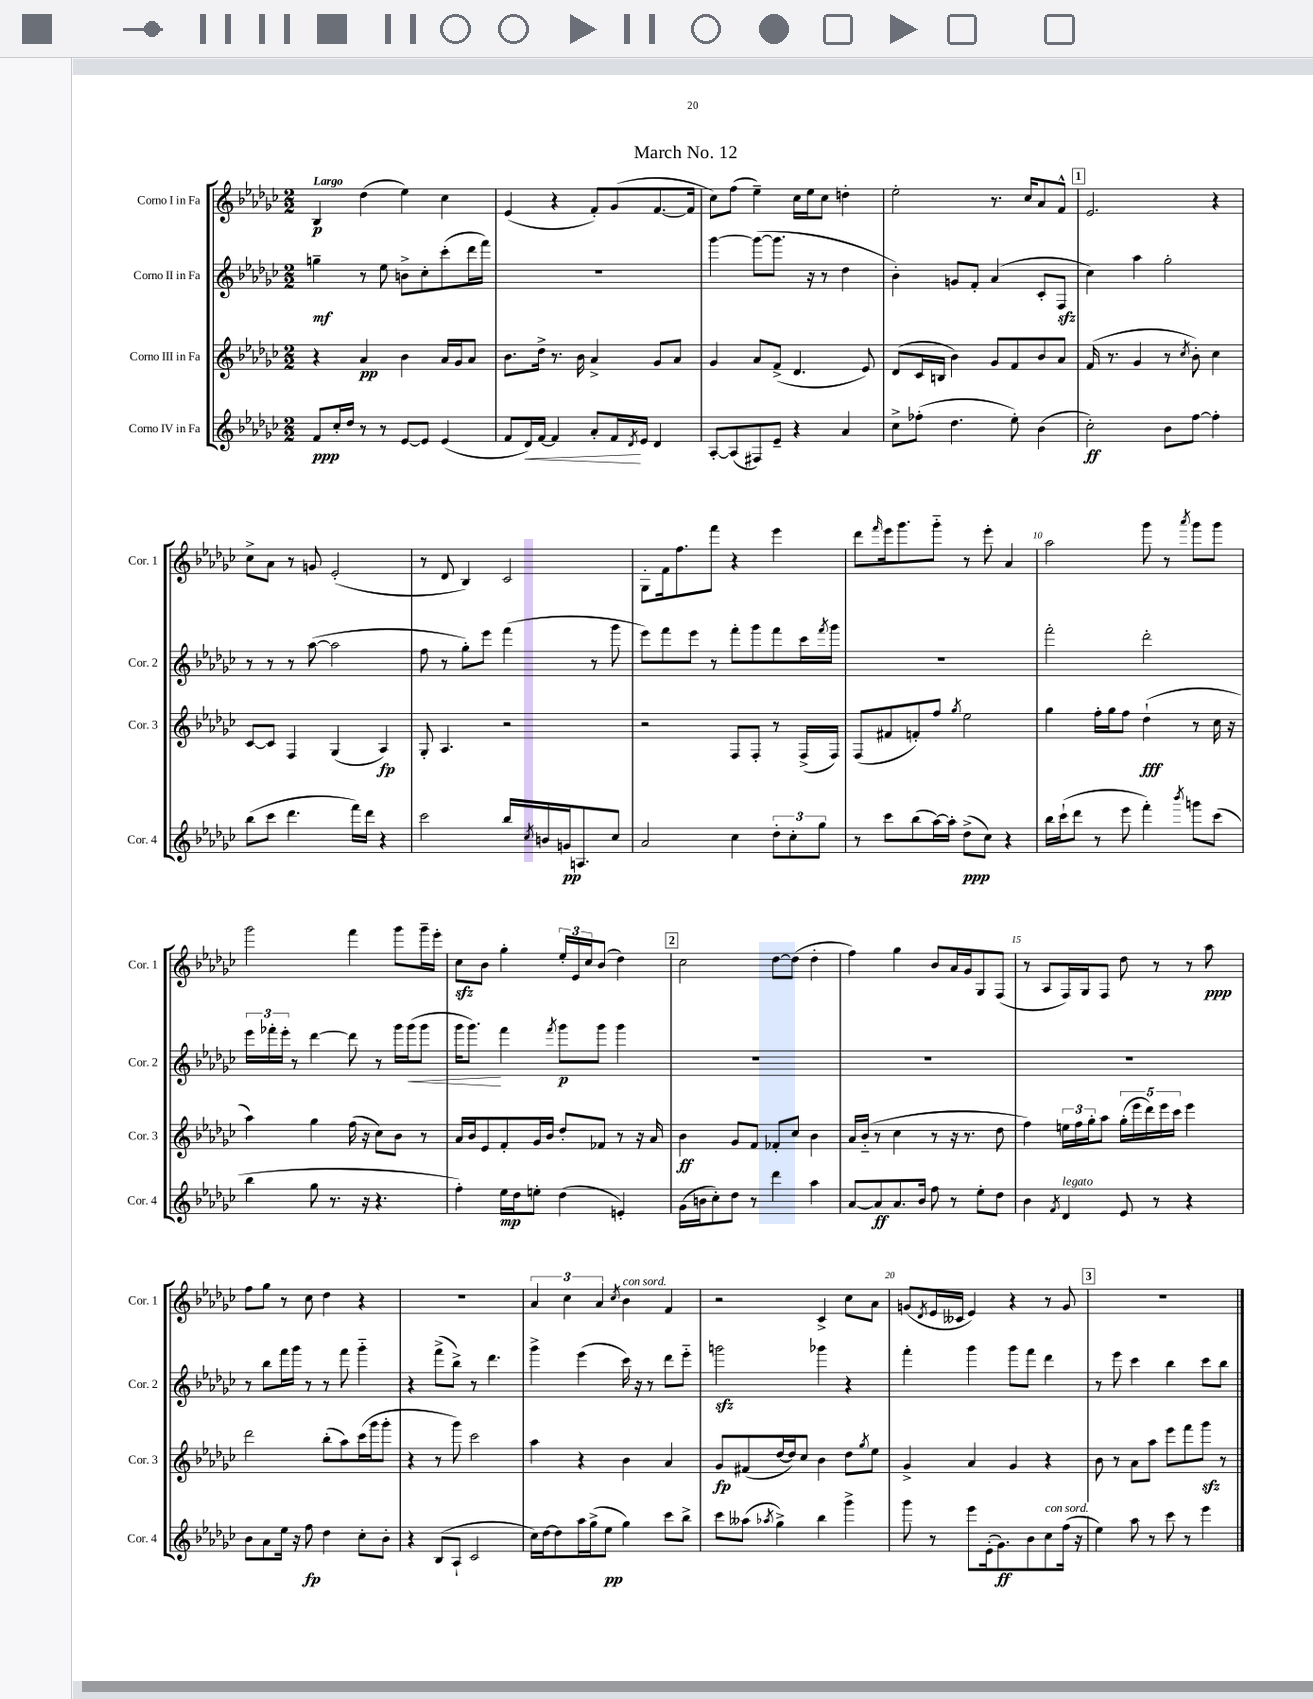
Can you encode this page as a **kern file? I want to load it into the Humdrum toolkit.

**kern	**dynam	**kern	**dynam	**kern	**dynam	**kern	**dynam
*part4	*part4	*part3	*part3	*part2	*part2	*part1	*part1
*staff4	*staff4	*staff3	*staff3	*staff2	*staff2	*staff1	*staff1
*I"Corno IV in Fa	*	*I"Corno III in Fa	*	*I"Corno II in Fa	*	*I"Corno I in Fa	*
*I'Cor. 4	*	*I'Cor. 3	*	*I'Cor. 2	*	*I'Cor. 1	*
*clefG2	*	*clefG2	*	*clefG2	*	*clefG2	*
*k[b-e-a-d-g-c-]	*	*k[b-e-a-d-g-c-]	*	*k[b-e-a-d-g-c-]	*	*k[b-e-a-d-g-c-]	*
*M2/2	*	*M2/2	*	*M2/2	*	*M2/2	*
=1	=1	=1	=1	=1	=1	=1	=1
!	!	!	!	!	!	!LO:TX:a:B:t=Largo	!
8f/L	ppp	4r	.	4ggn~\	mf	4B-/	p
16cc-'/L	.	.	.	.	.	.	.
16dd-/JJ	.	.	.	.	.	.	.
8r	.	4a-/	pp	8r	.	(4dd-\	.
8r	.	.	.	8ee-\	.	.	.
[8e-/L	.	4b-\	.	8bn^\L	.	4ee-\)	.
8e-/J]	.	.	.	8cc-'\	.	.	.
(4e-/	.	16a-/LL	.	(8ccc-'\	.	4cc-\	.
.	.	16g-/J	.	.	.	.	.
.	.	8a-/J	.	16ddd-\L	.	.	.
.	.	.	.	16fff\JJ)	.	.	.
=2	=2	=2	=2	=2	=2	=2	=2
8f/L	.	8.b-\L	.	1r	.	(4e-/	.
!	!LO:HP:b	!	!	!	!	!	!
16d-/L)	<	.	.	.	.	.	.
[16f/JJ	.	16dd-^\Jk	.	.	.	.	.
4f/]	.	8.r	.	.	.	4r	.
.	.	16b-\	.	.	.	.	.
8a-'/L	.	4a-^/	.	.	.	8f'/L)	.
16f/L	.	.	.	.	.	(8g-/	.
8qd-/	.	.	.	.	.	.	.
16e-/JJ	[	.	.	.	.	.	.
4d-/	.	8g-/L	.	.	.	[8.f/	.
.	.	8a-/J	.	.	.	.	.
.	.	.	.	.	.	16f/Jk]	.
=3	=3	=3	=3	=3	=3	=3	=3
[8A-'/L	.	4g-/	.	[4ggg-\	.	8cc-\L)	.
(8A-/]	.	.	.	.	.	(8ff\J	.
8F#X/)	.	8a-/L	.	(8ggg-\L_	.	4ee-~\)	.
8e-~/J	.	(8f^/J	.	8.ggg-\J]	.	.	.
4r	.	4.d-/	.	.	.	16cc-\LL	.
.	.	.	.	16r	.	16ee-\J	.
.	.	.	.	8r	.	8cc-\J	.
4a-/	.	.	.	4dd-\	.	4ddn'\	.
.	.	8e-/)	.	.	.	.	.
=4	=4	=4	=4	=4	=4	=4	=4
8cc-^\L	.	(8d-/L	.	4b-'\)	.	2ee-'\	.
(8ff-X'\J	.	16c-/L	.	.	.	.	.
.	.	16Bn/JJ	.	.	.	.	.
4.dd-\	.	4b-\)	.	8gn/L	.	.	.
.	.	.	.	8f'/J	.	.	.
.	.	8g-/L	.	(4a-/	.	8.r	.
8ee-'\)	.	8f/	.	.	.	.	.
.	.	.	.	.	.	16cc-/KL	.
(4b-\	.	8b-/	.	8c-'/L	.	8a-/	.
.	.	8a-/J	.	8Fzz/J	.	8f^^/J	.
!!LO:REH:place=s1:t=1
=5	=5	=5	=5	=5	=5	=5	=5
2cc-'\)	ff	(16f/	.	4cc-\)	.	2.e-/	.
.	.	8.r	.	.	.	.	.
.	.	4g-/	.	4aa-\	.	.	.
8b-\L	.	8r	.	2gg-'\	.	.	.
.	.	8qcc-/	.	.	.	.	.
[8ff\J	.	8b-'\)	.	.	.	.	.
4ff'\]	.	4cc-\	.	.	.	4r	.
!!LO:LB:g=z
=6	=6	=6	=6	=6	=6	=6	=6
(8bb-\L	.	[8c-/L	.	8r	.	8cc-^\L	.
8ccc-\J	.	8c-/J]	.	8r	.	8a-\J	.
4.ddd-\	.	4F/	.	8r	.	8r	.
.	.	.	.	([8aa-\	.	8gn/	.
.	.	(4G-/	.	2aa-\]	.	(2e-'/	.
16fff\LL)	.	.	.	.	.	.	.
16ddd-\JJ	.	.	.	.	.	.	.
4r	.	4A-/)	fp	.	.	.	.
=7	=7	=7	=7	=7	=7	=7	=7
2ccc-\	.	8G-'/	.	8ff\	.	8r	.
.	.	4.A-/	.	8r	.	8d-/	.
.	.	.	.	8gg-'\L)	.	4B-/)	.
.	.	.	.	8eee-\J	.	.	.
16bb-/LL	.	2r	.	(4fff\	.	2c-/	.
8qcc-/	.	.	.	.	.	.	.
16bn/	.	.	.	.	.	.	.
16gn/J	pp	.	.	.	.	.	.
8.An/	.	.	.	.	.	.	.
.	.	.	.	8r	.	.	.
8cc-/J	.	.	.	8ggg-\	.	.	.
=8	=8	=8	=8	=8	=8	=8	=8
2a-/	.	2r	.	8eee-\L)	.	8G-'\L	.
.	.	.	.	8fff\	.	16f\k	.
.	.	.	.	.	.	8.ff\	.
.	.	.	.	8eee-\J	.	.	.
.	.	.	.	8r	.	8fff\J	.
4cc-\	.	8F/L	.	8fff'\L	.	4r	.
.	.	8F'/J	.	8ggg-\	.	.	.
12dd-'\L	.	8r	.	8fff\	.	4eee-\	.
12cc-'\	.	.	.	.	.	.	.
.	.	(16F^/LL	.	16ccc-\L	.	.	.
12gg-\J	.	.	.	.	.	.	.
.	.	.	.	8qfff/	.	.	.
.	.	16F/JJ)	.	16ggg-\JJ	.	.	.
=9	=9	=9	=9	=9	=9	=9	=9
8r	.	(8F/L	.	1r	.	8ddd-\L	.
.	.	.	.	.	.	16qqfff/	.
8ccc-\L	.	8f#X/	.	.	.	16eee-\k	.
.	.	.	.	.	.	8.ggg-\	.
(8bb-\	.	8fn'/)	.	.	.	.	.
[16aa-\L)	.	8ff/J	.	.	.	8ggg-\J	.
16aa-'\JJ]	.	.	.	.	.	.	.
.	.	8qgg-/	.	.	.	.	.
(8dd-^\L	ppp	2ee-\	.	.	.	8r	.
8cc-\J)	.	.	.	.	.	8eee-'\	.
4r	.	.	.	.	.	4a-/	.
=10	=10	=10	=10	=10	=10	=10	=10
16bb-\LL	.	4gg-\	.	2fff'\	.	2aa-\	.
(16ccc-`\J	.	.	.	.	.	.	.
8ddd-\J	.	.	.	.	.	.	.
8r	.	16ff'\LL	.	.	.	.	.
.	.	16gg-\J	.	.	.	.	.
8eee-\	.	8ff\J	.	.	.	.	.
4fff'\)	.	(4dd-`\	fff	2ddd-'\	.	8ggg-\	.
.	.	.	.	.	.	8r	.
8qbbb-/	.	.	.	.	.	8qaaa-/	.
8gggn\L	.	8r	.	.	.	8ggg-\L	.
(8ccc-\J	.	16cc-\	.	.	.	8ggg-\J	.
.	.	16r	.	.	.	.	.
!!LO:LB:g=z
=11	=11	=11	=11	=11	=11	=11	=11
4bb-\	.	4aa-\)	.	24eee-\LL	.	2ggg-\	.
.	.	.	.	24fff-X'\	.	.	.
.	.	.	.	24eee-'\JJ	.	.	.
.	.	.	.	8r	.	.	.
8gg-\	.	4gg-\	.	[4ddd-\	.	.	.
8.r	.	.	.	.	.	.	.
.	.	(16ff\	.	8ddd-\]	.	4fff\	.
16r	.	16r	.	.	.	.	.
4.r	.	8cc-\L)	.	8r	.	.	.
.	.	8b-\J	.	16ggg-\LL	.	8ggg-\L	.
!	!	!	!	!	!LO:HP:b	!	!
.	.	.	.	(16ggg-\J	<	.	.
.	.	8r	.	8ggg-\J	.	16ggg-~\L	.
.	.	.	.	.	.	16eee-'\JJ	.
=12	=12	=12	=12	=12	=12	=12	=12
4ff'\)	.	16a-/LL	.	16ggg-\KL	.	8cc-zz\L	.
.	.	16b-/J	.	8.ggg-\J)	.	.	.
.	.	8e-/	.	.	.	8b-\J	.
16ee-\LL	mp	8f'/	.	4fff\	[	4gg-'\	.
16dd-\J	.	.	.	.	.	.	.
8een'\J	.	16g-/L	.	.	.	.	.
.	.	16b-/JJ	.	.	.	.	.
.	.	.	.	8qfff/	.	.	.
(4dd-\	.	8dd-'/L	.	8ggg-\L	p	24ee-'/LL	.
.	.	.	.	.	.	24e-/	.
.	.	.	.	.	.	24cc-/J	.
.	.	8f-X/J	.	8ggg-\J	.	(8b-/J	.
4en'/)	.	8r	.	4ggg-\	.	4dd-\)	.
.	.	16r	.	.	.	.	.
.	.	16a-/	.	.	.	.	.
!!LO:REH:place=s1:t=2
=13	=13	=13	=13	=13	=13	=13	=13
(16g-\LL	.	4b-\	ff	1r	.	2cc-\	.
16bn\J	.	.	.	.	.	.	.
8cc-'\)	.	.	.	.	.	.	.
8dd-\J	.	8g-/L	.	.	.	.	.
8r	.	8f/J	.	.	.	.	.
4ddd-\	.	8f-X'/L	.	.	.	[8dd-\L	.
.	.	8cc-/J	.	.	.	(8dd-\J]	.
4aa-\	.	4b-\	.	.	.	4dd-'\	.
=14	=14	=14	=14	=14	=14	=14	=14
[8a-/L	.	16a-/LL	.	1r	.	4ff\)	.
.	.	(16b-/JJ	.	.	.	.	.
8a-/]	ff	8r	.	.	.	.	.
8.a-/	.	4cc-\	.	.	.	4gg-\	.
16b-/Jk	.	.	.	.	.	.	.
8ff\	.	8r	.	.	.	8b-/L	.
8r	.	16r	.	.	.	16a-/L	.
.	.	8.r	.	.	.	16g-/J	.
8ee-'\L	.	.	.	.	.	8G-/	.
8dd-\J	.	8dd-\	.	.	.	(8F/J	.
=15	=15	=15	=15	=15	=15	=15	=15
4b-\	.	4ff\)	.	1r	.	8r	.
.	.	.	.	.	.	8A-/L	.
8qf/	.	.	.	.	.	.	.
!LO:TX:a:i:t=legato	!	!	!	!	!	!	!
4d-/	.	24een\LL	.	.	.	16F/L)	.
.	.	24ff\	.	.	.	.	.
.	.	.	.	.	.	16G-/J	.
.	.	24gg-'\J	.	.	.	.	.
.	.	8aa-\J	.	.	.	8F/J	.
8e-/	.	(20gg-'\LL	.	.	.	8dd-\	.
.	.	20eee-\	.	.	.	.	.
.	.	20ddd-\)	.	.	.	.	.
8r	.	.	.	.	.	8r	.
.	.	20eee-\	.	.	.	.	.
.	.	20ccc-\JJ	.	.	.	.	.
4r	.	4eee-\	.	.	.	8r	.
.	.	.	.	.	.	8aa-\	ppp
!!LO:LB:g=z
=16	=16	=16	=16	=16	=16	=16	=16
8b-\L	.	2ddd-\	.	8r	.	8ff\L	.
8a-\	.	.	.	8bb-\L	.	8gg-\J	.
16ee-\Jk	.	.	.	16fff\L	.	8r	.
16r	.	.	.	16ggg-\JJ	.	.	.
8ff\	fp	.	.	8r	.	8cc-\	.
4dd-\	.	(8bb-'\L	.	8r	.	4dd-\	.
.	.	8aa-\)	.	8fff\	.	.	.
8cc-'\L	.	(16ccc-\L	.	4ggg-\	.	4r	.
.	.	16ggg-\J	.	.	.	.	.
8b-'\J	.	8ggg-'\J	.	.	.	.	.
=17	=17	=17	=17	=17	=17	=17	=17
4r	.	4r	.	4r	.	1r	.
(8B-/L	.	8r	.	(8fff^\L	.	.	.
8A-`/J	.	8ggg-\)	.	8bb-^\J)	.	.	.
2c-/	.	2ccc-\	.	8r	.	.	.
.	.	.	.	4.ddd-\	.	.	.
=18	=18	=18	=18	=18	=18	=18	=18
16cc-\LL)	.	4aa-\	.	4ggg-^\	.	6a-/	.
[16dd-\J	.	.	.	.	.	.	.
8dd-\]	.	.	.	.	.	.	.
.	.	.	.	.	.	6cc-\	.
16aa-\L	.	4r	.	(4eee-\	.	.	.
(16gg-^\J	.	.	.	.	.	.	.
.	.	.	.	.	.	6a-/	.
8ee-\J	pp	.	.	.	.	.	.
.	.	.	.	.	.	8qcc-/	.
!	!	!	!	!	!	!LO:TX:a:i:t=con sord.	!
4gg-\)	.	4b-\	.	16ccc-\)	.	4b-\	.
.	.	.	.	16r	.	.	.
.	.	.	.	8r	.	.	.
8ccc-\L	.	4a-/	.	8ddd-\L	.	4f/	.
8bb-^\J	.	.	.	8eee-\J	.	.	.
=19	=19	=19	=19	=19	=19	=19	=19
8ccc-\L	.	8g-/L	fp	2gggnzz\	.	2r	.
(8aa--X\J	.	(8f#X/	.	.	.	.	.
8qaa-X/	.	.	.	.	.	.	.
4gg-^\)	.	[16dd-/L	.	.	.	.	.
.	.	16dd-/J])	.	.	.	.	.
.	.	8cc-/J	.	.	.	.	.
4bb-\	.	4b-\	.	4ggg-X\	.	4c-^/	.
4ggg-^\	.	8dd-\L	.	4r	.	8cc-\L	.
.	.	8qgg-/	.	.	.	.	.
.	.	8ee-\J	.	.	.	8a-\J	.
=20	=20	=20	=20	=20	=20	=20	=20
8ggg-\	.	4g-^/	.	4fff'\	.	(8gn/L	.
.	.	.	.	.	.	8qd-/	.
8r	.	.	.	.	.	16e-/L	.
.	.	.	.	.	.	16c--X/JJ	.
8eee-\L	.	4a-/	.	4ggg-\	.	4e-/)	.
(16e-'\k	.	.	.	.	.	.	.
8.g-\)	ff	.	.	.	.	.	.
.	.	4g-/	.	8ggg-\L	.	4r	.
8b-\	.	.	.	8fff\J	.	.	.
!LO:TX:a:i:t=con sord.	!	!	!	!	!	!	!
8cc-\	.	4r	.	4ddd-\	.	8r	.
(16ff\Jk	.	.	.	.	.	8g/	.
16r	.	.	.	.	.	.	.
!!LO:REH:place=s1:t=3
=21	=21	=21	=21	=21	=21	=21	=21
4ee-\)	.	8b-\	.	8r	.	1r	.
.	.	8r	.	8eee-\	.	.	.
8aa-\	.	8a-\L	.	4ccc-\	.	.	.
8r	.	8aa-\J	.	.	.	.	.
8ccc-\	.	8eee-\L	.	4bb-\	.	.	.
8r	.	8fff\	.	.	.	.	.
4eee-\	.	8ggg-zz\J	.	8ccc-\L	.	.	.
.	.	8r	.	8bb-\J	.	.	.
==	==	==	==	==	==	==	==
*-	*-	*-	*-	*-	*-	*-	*-
